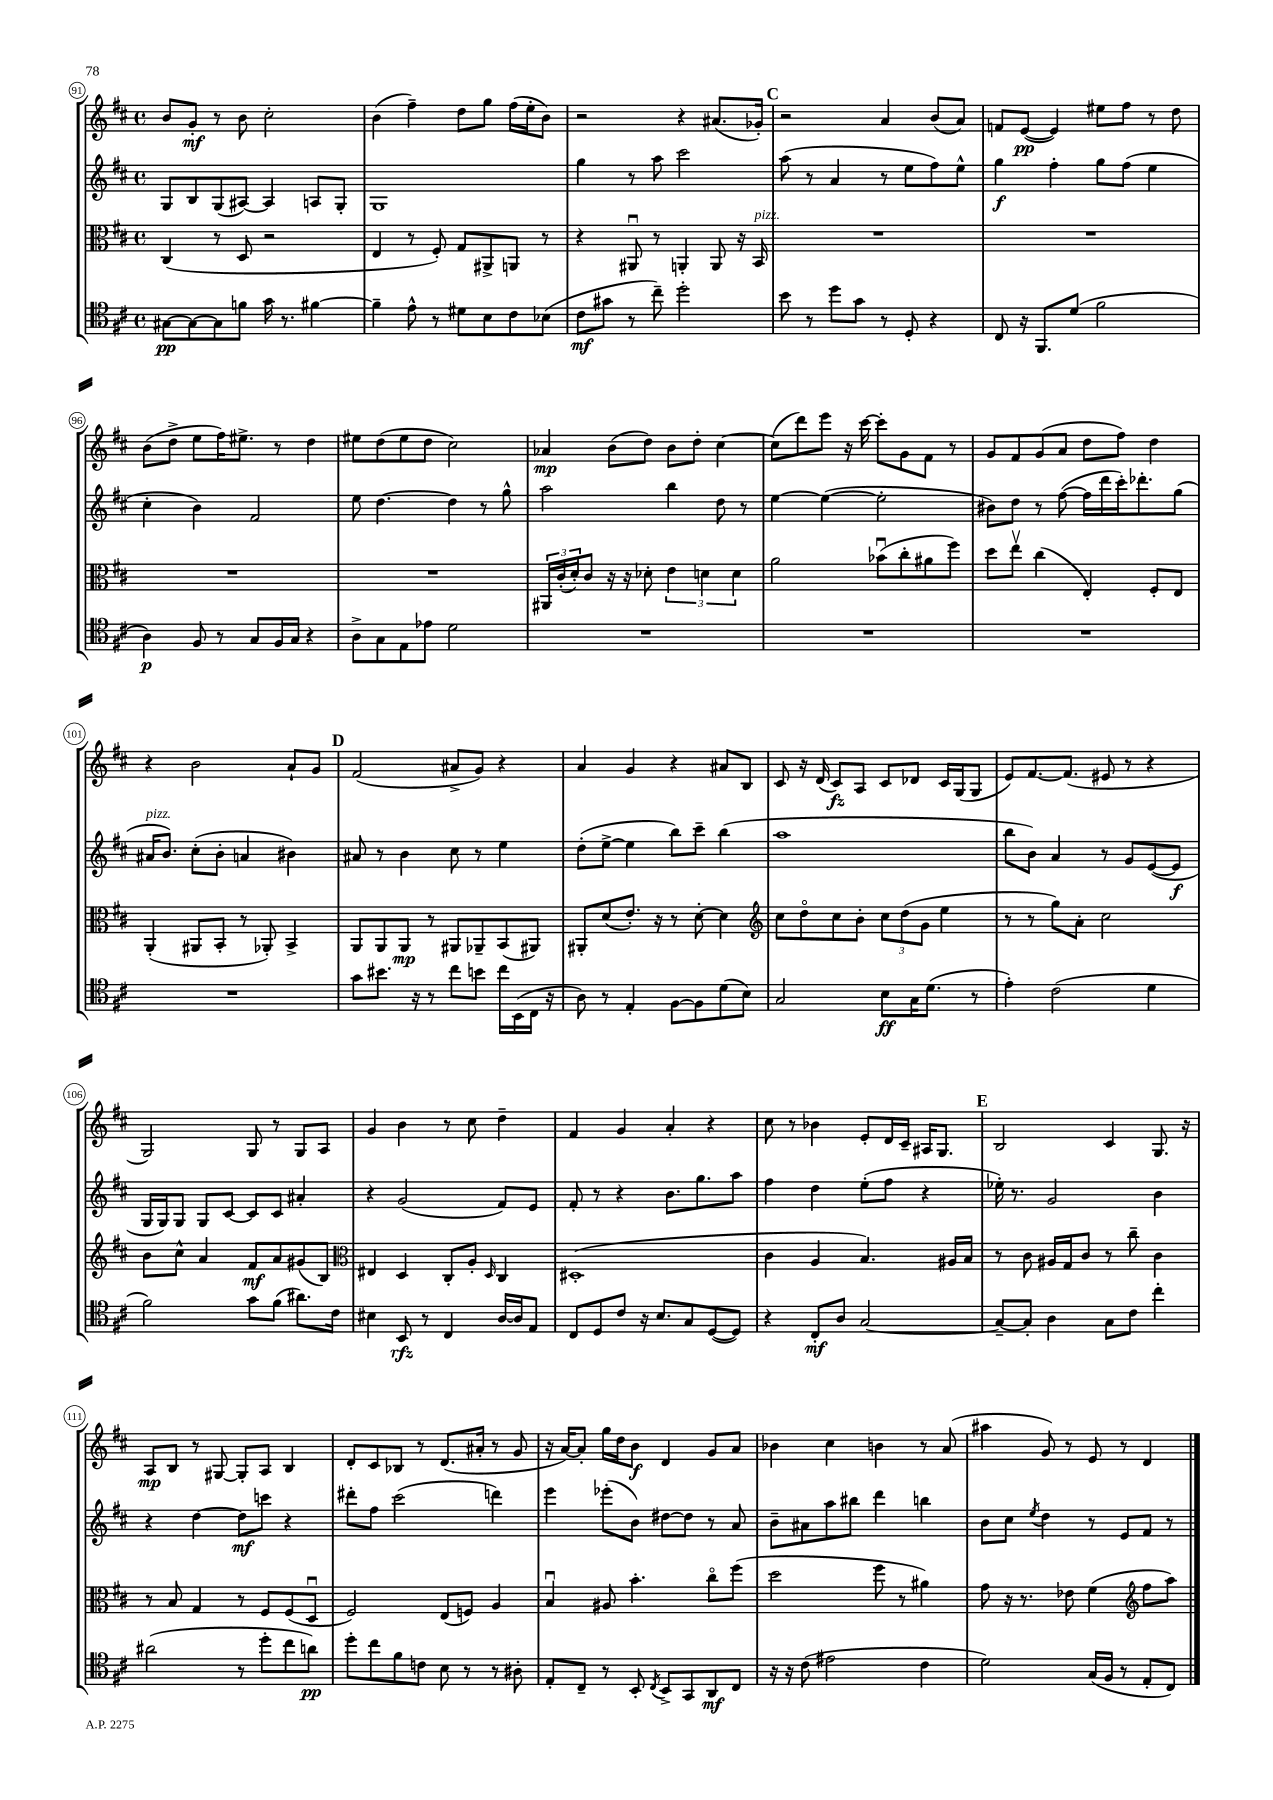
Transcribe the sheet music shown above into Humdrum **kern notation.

**kern	**dynam	**kern	**dynam	**kern	**dynam	**kern	**dynam
*part4	*part4	*part3	*part3	*part2	*part2	*part1	*part1
*staff4	*staff4	*staff3	*staff3	*staff2	*staff2	*staff1	*staff1
*clefC4	*	*clefC3	*	*clefG2	*	*clefG2	*
*k[f#c#]	*	*k[f#c#]	*	*k[f#c#]	*	*k[f#c#]	*
*M4/4	*	*M4/4	*	*M4/4	*	*M4/4	*
*met(c)	*	*met(c)	*	*met(c)	*	*met(c)	*
=91	=91	=91	=91	=91	=91	=91	=91
[8G#X\L	pp	(4C#/	.	8G/L	.	8b/L	.
8G#\_	.	.	.	8B/	.	8g'/J	mf
8G#\]	.	8r	.	(8G/	.	8r	.
8fn\J	.	8D/	.	[8A#X/J)	.	8b\	.
16g\	.	2r	.	4A#/]	.	2cc#'\	.
8.r	.	.	.	.	.	.	.
[4f#X\	.	.	.	8An/L	.	.	.
.	.	.	.	8G'/J	.	.	.
=92	=92	=92	=92	=92	=92	=92	=92
4f#~\]	.	4E/	.	1G	.	(4b\	.
8e^^\	.	8r	.	.	.	4ff#~\)	.
8r	.	8F#'/)	.	.	.	.	.
8d#X\L	.	8G/L	.	.	.	8dd\L	.
8B\	.	8AA#X^/	.	.	.	8gg\J	.
8c#\	.	8AAn/J	.	.	.	(16ff#\LL	.
.	.	.	.	.	.	16ee'\J	.
(8B-X\J	.	8r	.	.	.	8b\J)	.
=93	=93	=93	=93	=93	=93	=93	=93
8c#\L	mf	4r	.	4gg\	.	2r	.
8g#X\J	.	.	.	.	.	.	.
8r	.	8AA#Xu/	.	8r	.	.	.
8cc#~\)	.	8r	.	8aa\	.	.	.
2dd'\	.	4AAn'/	.	2ccc#\	.	4r	.
.	.	8AA/	.	.	.	(8.a#X/L	.
.	.	16r	.	.	.	.	.
!	!	!LO:TX:a:i:t=pizz.	!	!	!	!	!
.	.	16BB/	.	.	.	16g-X'/Jk)	.
!!LO:REH:place=s1:t=C
=94	=94	=94	=94	=94	=94	=94	=94
8b\	.	1r	.	(8aa\	.	2r	.
8r	.	.	.	8r	.	.	.
8dd\L	.	.	.	4a/	.	.	.
8g\J	.	.	.	.	.	.	.
8r	.	.	.	8r	.	4a/	.
8D'/	.	.	.	8ee\L	.	.	.
4r	.	.	.	8ff#\)	.	(8b/L	.
.	.	.	.	8ee^^\J	.	8a/J)	.
=95	=95	=95	=95	=95	=95	=95	=95
8C#/	.	1r	.	4gg\	f	8fn/L	.
16r	.	.	.	.	.	([8e/J	pp
8.FF#/L	.	.	.	.	.	.	.
.	.	.	.	4ff#'\	.	4e/])	.
(8d/J	.	.	.	.	.	.	.
2f#\	.	.	.	8gg\L	.	8ee#X\L	.
.	.	.	.	(8ff#\J	.	8ff#\J	.
.	.	.	.	4ee\	.	8r	.
.	.	.	.	.	.	8dd\	.
!!LO:LB:g=z
=96	=96	=96	=96	=96	=96	=96	=96
4A\)	p	1r	.	4cc#'\	.	(8b\L	.
.	.	.	.	.	.	8dd^\J	.
8F#/	.	.	.	4b\)	.	8ee\L	.
8r	.	.	.	.	.	16ff#\K)	.
.	.	.	.	.	.	8.ee#X^\J	.
8G/L	.	.	.	2f#/	.	.	.
16F#/L	.	.	.	.	.	8r	.
16G/JJ	.	.	.	.	.	.	.
4r	.	.	.	.	.	4dd\	.
=97	=97	=97	=97	=97	=97	=97	=97
8A^\L	.	1r	.	8ee\	.	8ee#X\L	.
8G\	.	.	.	[4.dd\	.	(8dd\	.
8E\	.	.	.	.	.	8ee#\	.
8e-X\J	.	.	.	.	.	8dd\J	.
2d\	.	.	.	4dd\]	.	2cc#\)	.
.	.	.	.	8r	.	.	.
.	.	.	.	8gg^^\	.	.	.
=98	=98	=98	=98	=98	=98	=98	=98
1r	.	24AA#X/LL	.	2aa\	.	4a-X/	mp
.	.	(24c#'/	.	.	.	.	.
.	.	24d'/J)	.	.	.	.	.
.	.	8c#/J	.	.	.	.	.
.	.	16r	.	.	.	(8b\L	.
.	.	16r	.	.	.	.	.
.	.	8d-X'\	.	.	.	8dd\J)	.
.	.	6e\	.	4bb\	.	8b\L	.
.	.	.	.	.	.	8dd'\J	.
.	.	6dn\	.	.	.	.	.
.	.	.	.	8dd\	.	[4cc#\	.
.	.	6d\	.	.	.	.	.
.	.	.	.	8r	.	.	.
=99	=99	=99	=99	=99	=99	=99	=99
1r	.	2a\	.	[4ee\	.	(8cc#\L]	.
.	.	.	.	.	.	8ddd\)	.
.	.	.	.	(4ee\_	.	8eee\J	.
.	.	.	.	.	.	16r	.
.	.	.	.	.	.	[16ccc#\	.
.	.	(8b-Xu\L	.	2ee'\]	.	8ccc#'\L]	.
.	.	8cc#'\	.	.	.	8g\	.
.	.	8a#X\	.	.	.	8f#\J	.
.	.	8ff#\J)	.	.	.	8r	.
=100	=100	=100	=100	=100	=100	=100	=100
1r	.	8dd\L	.	8b#X\L)	.	8g/L	.
.	.	8eev\J	.	8dd\J	.	8f#/	.
.	.	(4cc#\	.	8r	.	(8g/	.
.	.	.	.	([8ff#\	.	8a/J	.
.	.	4E'/)	.	16ff#\LL]	.	8dd\L	.
.	.	.	.	16ddd\	.	.	.
.	.	.	.	16ccc#'\J)	.	8ff#\J)	.
.	.	.	.	8.ddd-X'\	.	.	.
.	.	8F#'/L	.	.	.	4dd\	.
.	.	8E/J	.	(8gg\J	.	.	.
!!LO:LB:g=z
=101	=101	=101	=101	=101	=101	=101	=101
!	!	!	!	!LO:TX:a:i:t=pizz.	!	!	!
1r	.	(4AA'/	.	16a#X/KL	.	4r	.
.	.	.	.	8.b/J)	.	.	.
.	.	8AA#X/L	.	(8cc#'\L	.	2b\	.
.	.	8BB'/J	.	8b'\J	.	.	.
.	.	8r	.	4an/	.	.	.
.	.	8AA-X'/)	.	.	.	.	.
.	.	4BB^/	.	4b#X\)	.	8a`/L	.
.	.	.	.	.	.	8g/J	.
!!LO:REH:place=s1:t=D
=102	=102	=102	=102	=102	=102	=102	=102
8g\L	.	8AA/L	.	8a#X/	.	(2f#/	.
8.b#X\J	.	8AA/	.	8r	.	.	.
.	.	8AA/J	mp	4b\	.	.	.
16r	.	.	.	.	.	.	.
8r	.	8r	.	.	.	.	.
8cc#\L	.	8AA#X/L	.	8cc#\	.	8a#X^/L	.
8bn\J	.	8AA-X~/	.	8r	.	8g/J)	.
16cc#\LL	.	(8BB/	.	4ee\	.	4r	.
(16BB\	.	.	.	.	.	.	.
16C#\JJ	.	8AA#X/J)	.	.	.	.	.
16r	.	.	.	.	.	.	.
=103	=103	=103	=103	=103	=103	=103	=103
8A\)	.	8AA#X'/L	.	(8dd'\L	.	4a/	.
8r	.	(8d/	.	[8ee^\J	.	.	.
4E'/	.	8.e'/J)	.	4ee\]	.	4g/	.
.	.	16r	.	.	.	.	.
[8F#\L	.	8r	.	8bb\L)	.	4r	.
8F#\]	.	[8d'\	.	8ccc#~\J	.	.	.
(8d\	.	4d\]	.	(4bb\	.	8a#X/L	.
8B\J)	.	.	.	.	.	8B/J	.
=104	=104	=104	=104	=104	=104	=104	=104
*	*	*clefG2	*	*	*	*	*
2G/	.	8cc#\L	.	1aa	.	8c#/	.
.	.	8dd\	.	.	.	16r	.
.	.	.	.	.	.	(16d/	.
.	.	8cc#\	.	.	.	8c#/L)	fz
.	.	8b'\J	.	.	.	8A/J	.
8B\L	ff	12cc#\L	.	.	.	8c#/L	.
.	.	(12dd\	.	.	.	.	.
16G\K	.	.	.	.	.	8d-X/J	.
.	.	12g\J	.	.	.	.	.
(8.d\J	.	.	.	.	.	.	.
.	.	4ee\	.	.	.	16c#/LL	.
.	.	.	.	.	.	(16G/J	.
8r	.	.	.	.	.	8G/J	.
=105	=105	=105	=105	=105	=105	=105	=105
4e'\)	.	8r	.	8bb\L	.	8e/L)	.
.	.	8r	.	8b\J)	.	[8.f#/	.
(2c#\	.	8gg\L)	.	4a/	.	.	.
.	.	.	.	.	.	(8.f#/J]	.
.	.	8a'\J	.	.	.	.	.
.	.	2cc#\	.	8r	.	8e#X/	.
.	.	.	.	8g/L	.	8r	.
4d\	.	.	.	([8e/	.	4r	.
.	.	.	.	8e/J]	f	.	.
!!LO:LB:g=z
=106	=106	=106	=106	=106	=106	=106	=106
2f#\)	.	8b\L	.	16G/LL	.	2G/)	.
.	.	.	.	16G/J)	.	.	.
.	.	8cc#^^\J	.	8G/J	.	.	.
.	.	4a/	.	8G/L	.	.	.
.	.	.	.	[8c#/J	.	.	.
8g\L	.	8f#/L	mf	8c#/L]	.	8G/	.
(8f#\J	.	8a/	.	8c#/J	.	8r	.
8.a#X\L)	.	(8g#X/	.	4a#X'/	.	8G/L	.
.	.	8B/J)	.	.	.	8A/J	.
16c#\Jk	.	.	.	.	.	.	.
=107	=107	=107	=107	=107	=107	=107	=107
*	*	*clefC3	*	*	*	*	*
4B#X\	.	4E#X/	.	4r	.	4g/	.
8BB/	rfz	4D/	.	(2g/	.	4b\	.
8r	.	.	.	.	.	.	.
4C#/	.	8C#'/L	.	.	.	8r	.
.	.	8A'/J	.	.	.	8cc#\	.
.	.	16qqD/	.	.	.	.	.
[16A/LL	.	4C#/	.	8f#/L)	.	4dd~\	.
16A/J]	.	.	.	.	.	.	.
8E/J	.	.	.	8e/J	.	.	.
=108	=108	=108	=108	=108	=108	=108	=108
8C#/L	.	(1D#X'	.	8f#'/	.	4f#/	.
8D/	.	.	.	8r	.	.	.
8c#/J	.	.	.	4r	.	4g/	.
16r	.	.	.	.	.	.	.
8.B/L	.	.	.	.	.	.	.
.	.	.	.	8.b\L	.	4a'/	.
8G/	.	.	.	.	.	.	.
.	.	.	.	8.gg\	.	.	.
([8D/	.	.	.	.	.	4r	.
8D/J])	.	.	.	8aa\J	.	.	.
=109	=109	=109	=109	=109	=109	=109	=109
4r	.	4c#\	.	4ff#\	.	8cc#\	.
.	.	.	.	.	.	8r	.
8C#'/L	mf	4A/	.	4dd\	.	4b-X\	.
8A/J	.	.	.	.	.	.	.
[2G/	.	4.B/)	.	(8ee'\L	.	8e'/L	.
.	.	.	.	8ff#\J	.	16d/L	.
.	.	.	.	.	.	16c#~/JJ	.
.	.	.	.	4r	.	16A#X/KL	.
.	.	.	.	.	.	8.G/J	.
.	.	16A#X/LL	.	.	.	.	.
.	.	16B/JJ	.	.	.	.	.
!!LO:REH:place=s1:t=E
=110	=110	=110	=110	=110	=110	=110	=110
8G~/L_	.	8r	.	16ee-X'\)	.	2B/	.
.	.	.	.	8.r	.	.	.
8G'/J]	.	8c#\	.	.	.	.	.
4A\	.	16A#X/LL	.	2g/	.	.	.
.	.	16G/J	.	.	.	.	.
.	.	8c#/J	.	.	.	.	.
8G\L	.	8r	.	.	.	4c#/	.
8c#\J	.	8cc#~\	.	.	.	.	.
4cc#'\	.	4c#\	.	4b\	.	8.G/	.
.	.	.	.	.	.	16r	.
!!LO:LB:g=z
=111	=111	=111	=111	=111	=111	=111	=111
(2a#X\	.	8r	.	4r	.	8A/L	mp
.	.	8B/	.	.	.	8B/J	.
.	.	4G/	.	[4dd\	.	8r	.
.	.	.	.	.	.	[8G#X/	.
8r	.	8r	.	8dd\L]	mf	8G#'/L]	.
8dd'\L	.	8F#/L	.	8cccn\J	.	8A/J	.
8cc#\	.	(8F#/	.	4r	.	4B/	.
8an\J)	pp	8Du/J	.	.	.	.	.
=112	=112	=112	=112	=112	=112	=112	=112
8dd'\L	.	2F#/)	.	8ddd#X'\L	.	8d'/L	.
8cc#\	.	.	.	8ff#\J	.	8c#/	.
8f#\	.	.	.	(2ccc#\	.	8B-X/J	.
8cn\J	.	.	.	.	.	8r	.
8B\	.	(8E/L	.	.	.	(8.d/L	.
8r	.	8Fn/J)	.	.	.	.	.
.	.	.	.	.	.	16a#X'/Jk	.
8r	.	4A/	.	4dddn\)	.	8r	.
8A#X'\	.	.	.	.	.	8g/	.
=113	=113	=113	=113	=113	=113	=113	=113
8E'/L	.	4Bu/	.	4eee\	.	16r	.
.	.	.	.	.	.	[16a/KL)	.
8C#~/J	.	.	.	.	.	8a'/J]	.
8r	.	8A#X/	.	(8eee-X'\L	.	16gg\LL	.
.	.	.	.	.	.	16dd\J	.
8BB'/	.	4.b'\	.	8b\J)	.	8b\J	f
8qC#/	.	.	.	.	.	.	.
8BB^/L	.	.	.	[8dd#X\L	.	4d/	.
8GG/	.	.	.	8dd#\J]	.	.	.
8AA/	mf	8cc#\L	.	8r	.	8g/L	.
8C#/J	.	(8ff#\J	.	8a/	.	8a/J	.
=114	=114	=114	=114	=114	=114	=114	=114
16r	.	2dd\	.	8b~\L	.	4b-X\	.
16r	.	.	.	.	.	.	.
(8c#\	.	.	.	8a#X\	.	.	.
2e#X\	.	.	.	8aa\	.	4cc#\	.
.	.	.	.	8bb#X\J	.	.	.
.	.	8ff#\	.	4ddd\	.	4bn\	.
.	.	8r	.	.	.	.	.
4c#\	.	4a#X\)	.	4bbn\	.	8r	.
.	.	.	.	.	.	(8a/	.
=115	=115	=115	=115	=115	=115	=115	=115
2d\)	.	8g\	.	8b\L	.	4aa#X\	.
.	.	16r	.	8cc#\J	.	.	.
.	.	8.r	.	.	.	.	.
.	.	.	.	8qee/	.	.	.
.	.	.	.	4dd\	.	8g/)	.
.	.	8e-X\	.	.	.	8r	.
(16G/LL	.	(4f#\	.	8r	.	8e/	.
16F#/JJ	.	.	.	.	.	.	.
8r	.	.	.	8e/L	.	8r	.
*	*	*clefG2	*	*	*	*	*
8E'/L	.	8ff#\L	.	8f#/J	.	4d/	.
8C#/J)	.	8aa\J)	.	8r	.	.	.
==	==	==	==	==	==	==	==
*-	*-	*-	*-	*-	*-	*-	*-
